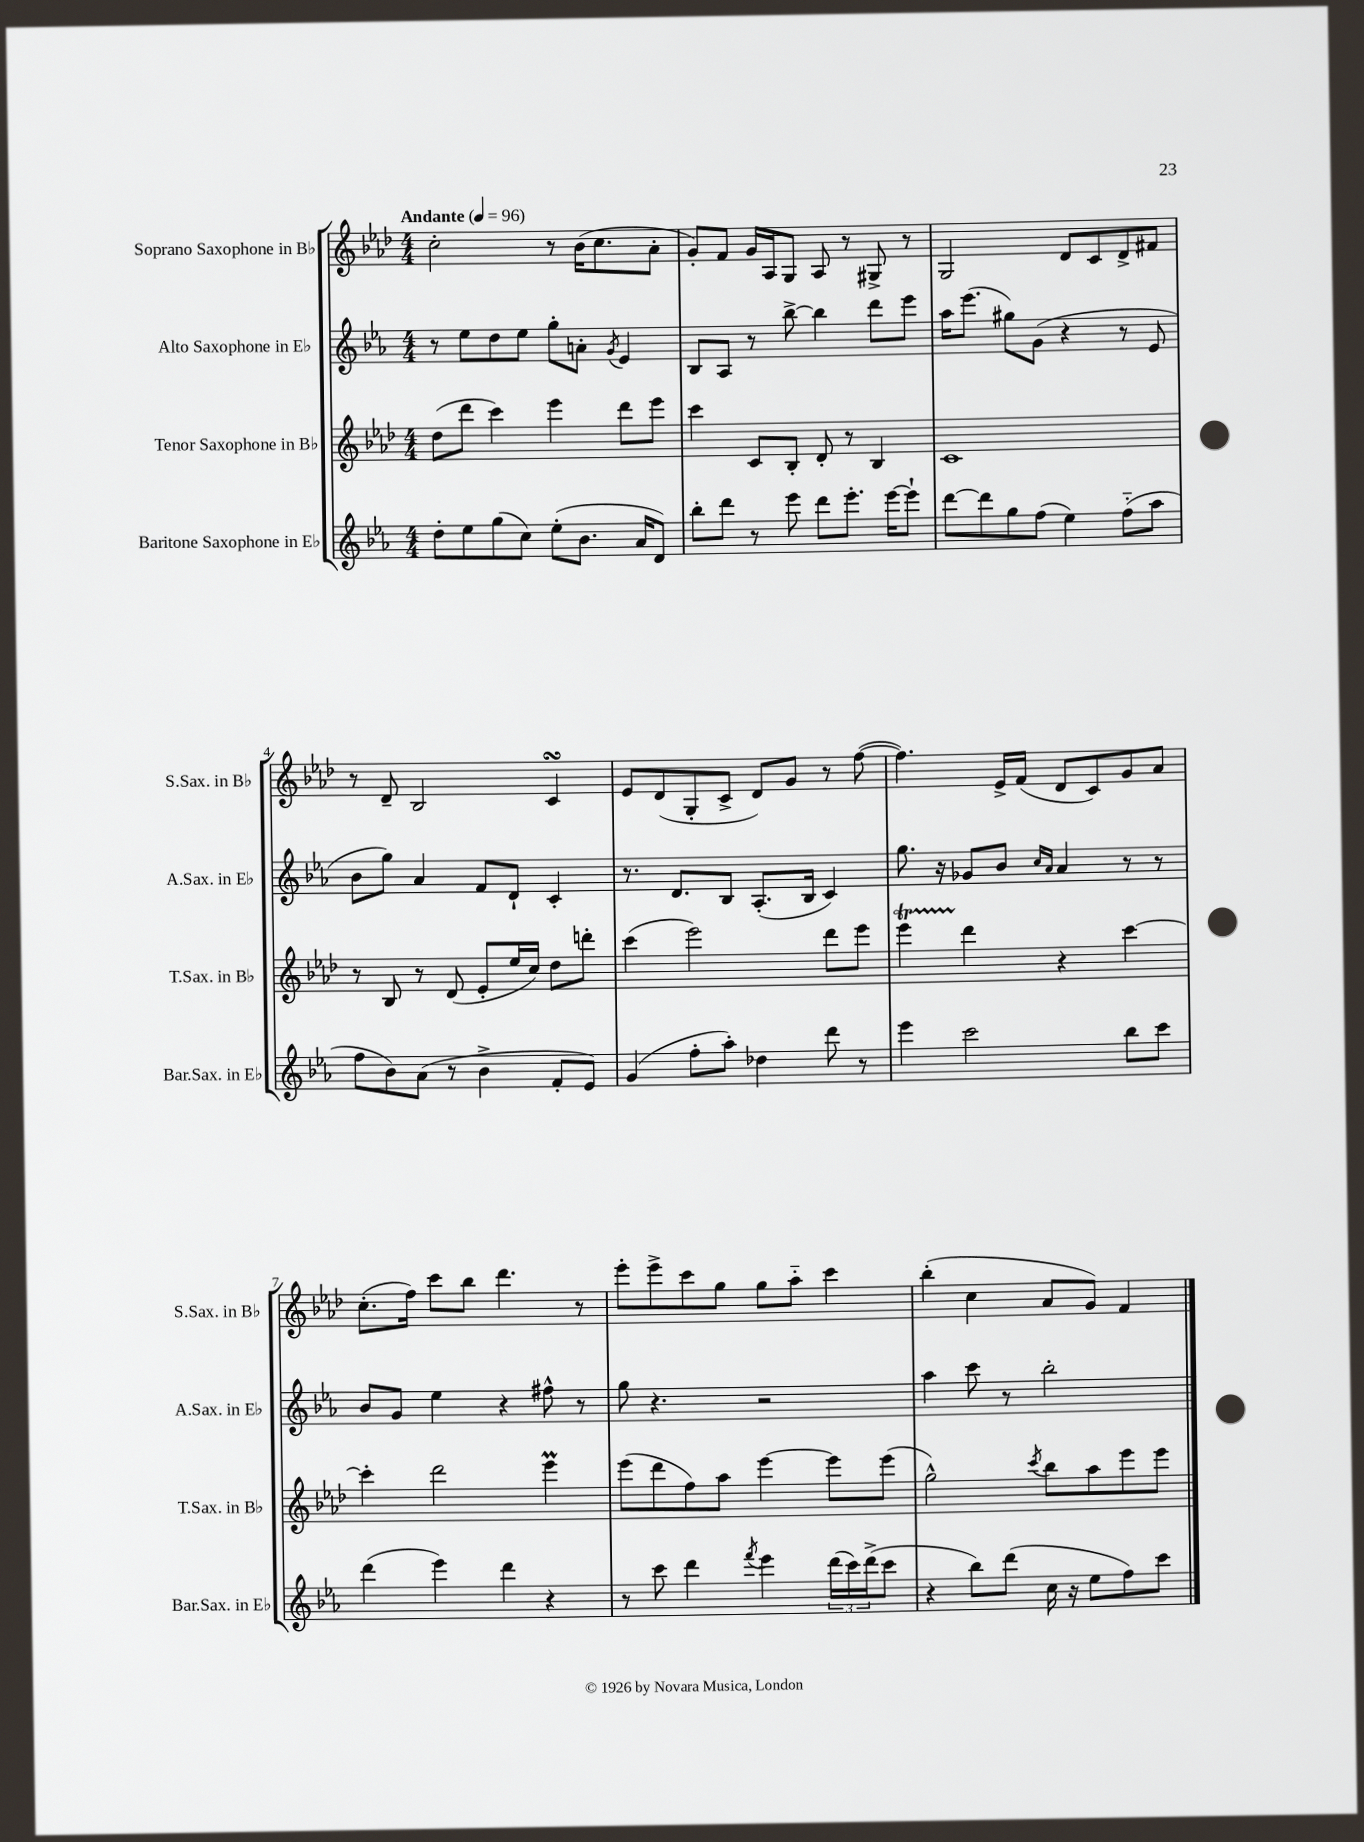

**kern	**kern	**kern	**kern
*part4	*part3	*part2	*part1
*staff4	*staff3	*staff2	*staff1
*I"Baritone Saxophone in E♭	*I"Tenor Saxophone in B♭	*I"Alto Saxophone in E♭	*I"Soprano Saxophone in B♭
*I'Bar.Sax. in E♭	*I'T.Sax. in B♭	*I'A.Sax. in E♭	*I'S.Sax. in B♭
*clefG2	*clefG2	*clefG2	*clefG2
*k[b-e-a-]	*k[b-e-a-d-]	*k[b-e-a-]	*k[b-e-a-d-]
*M4/4	*M4/4	*M4/4	*M4/4
*MM96	*MM96	*MM96	*MM96
=1	=1	=1	=1
!	!	!	!LO:TX:a:B:t=Andante
8dd'\L	(8dd-\L	8r	2cc'\
8ee-\	8ddd-\J	8ee-\L	.
(8gg\	4ccc\)	8dd\	.
8cc\J)	.	8ee-\J	.
(8ee-'\L	4eee-\	8gg'\L	8r
8.b-\J	.	8an'\J	(16b-\KL
.	.	.	8.cc\
.	.	8qg/	.
.	8ddd-\L	4e-/	.
16a-/KL	.	.	.
8d/J)	8eee-\J	.	8a-'\J
=2	=2	=2	=2
8bb-'\L	4ccc\	8B-/L	8g'/L)
8ddd\J	.	8A-/J	8f/J
8r	8c/L	8r	16g/LL
.	.	.	16A-/J
8eee-\	8B-'/J	[8bb-^\	8G/J
8ddd\L	8d-'/	4bb-\]	8A-/
8.eee-'\J	8r	.	8r
.	4B-/	8ddd\L	8G#X^/
[16eee-\KL	.	.	.
8eee-`\J]	.	8eee-\J	8r
=3	=3	=3	=3
[8ddd\L	1c	16aa-\KL	2G/
.	.	(8.eee-\J	.
8ddd\]	.	.	.
8gg\	.	8gg#X\L)	.
(8ff\J	.	(8g\J	.
4ee-\)	.	4r	8d-/L
.	.	.	8c/
(8ff\L	.	8r	8d-^/
8aa-\J	.	8e-/	8f#X/J
!!LO:LB:g=z
=4	=4	=4	=4
8ff\L	8r	8b-\L	8r
8b-\)	8B-/	8gg\J)	8d-~/
(8a-\J	8r	4a-/	2B-/
8r	(8d-/	.	.
4b-^\	8e-'/L	8f/L	.
.	16ee-/L	8d`/J	.
.	16cc/JJ)	.	.
8f'/L	8dd-\L	4c'/	4csSsS/
8e-/J)	8dddn'\J	.	.
=5	=5	=5	=5
(4g/	(4ccc\	8.r	8e-/L
.	.	.	(8d-/
.	.	8.d/L	.
8ff'\L	2eee-\)	.	8G'/
8aa-'\J)	.	8B-/J	8c^/J
4dd-X\	.	(8.A-'/L	8d-/L)
.	.	.	8g/J
.	.	16B-/Jk	.
8ddd\	8ddd-\L	4c/)	8r
8r	8eee-\J	.	([8ff\
=6	=6	=6	=6
4eee-\	4eee-T\	8.gg\	4.ff\])
.	.	16r	.
2ccc\	4ddd-\	8g-X/L	.
.	.	8b-/J	16e-^/LL
.	.	.	(16f/JJ
.	.	16qqcc/LL	.
.	.	16qqa-/JJ	.
.	4r	4a-/	8d-/L
.	.	.	8c/)
8bb-\L	[4ccc\	8r	8g/
8ccc\J	.	8r	8a-/J
!!LO:LB:g=z
=7	=7	=7	=7
(4ddd\	4ccc'\]	8b-/L	(8.cc'\L
.	.	8g/J	.
.	.	.	16ff\Jk)
4eee-\)	2ddd-\	4ee-\	8ccc\L
.	.	.	8bb-\J
4ddd\	.	4r	4.ddd-\
4r	4eee-M\	8ff#X^^\	.
.	.	8r	8r
=8	=8	=8	=8
8r	(8eee-\L	8gg\	8eee-'\L
8ccc\	8ddd-\	4.r	8eee-^\
4ddd\	8ff\)	.	8ccc\
.	8aa-\J	.	8gg\J
8qfff/	.	.	.
4eee-\	[4eee-\	2r	8gg\L
.	.	.	8aa-\J
(24ddd\LL	8eee-\L]	.	4ccc\
24ccc\)	.	.	.
(24ddd^\J	.	.	.
8ccc\J	(8eee-\J	.	.
=9	=9	=9	=9
4r	2gg^^\)	4aa-\	(4bb-'\
8bb-\L)	.	8ccc\	4cc\
(8ddd\J	.	8r	.
.	8qccc/	.	.
16cc\	8bb-\L	2bb-'\	8a-/L
16r	.	.	.
8ee-\L	8aa-\	.	8g/J)
8ff\)	8eee-\	.	4f/
8ccc\J	8eee-\J	.	.
==	==	==	==
*-	*-	*-	*-
